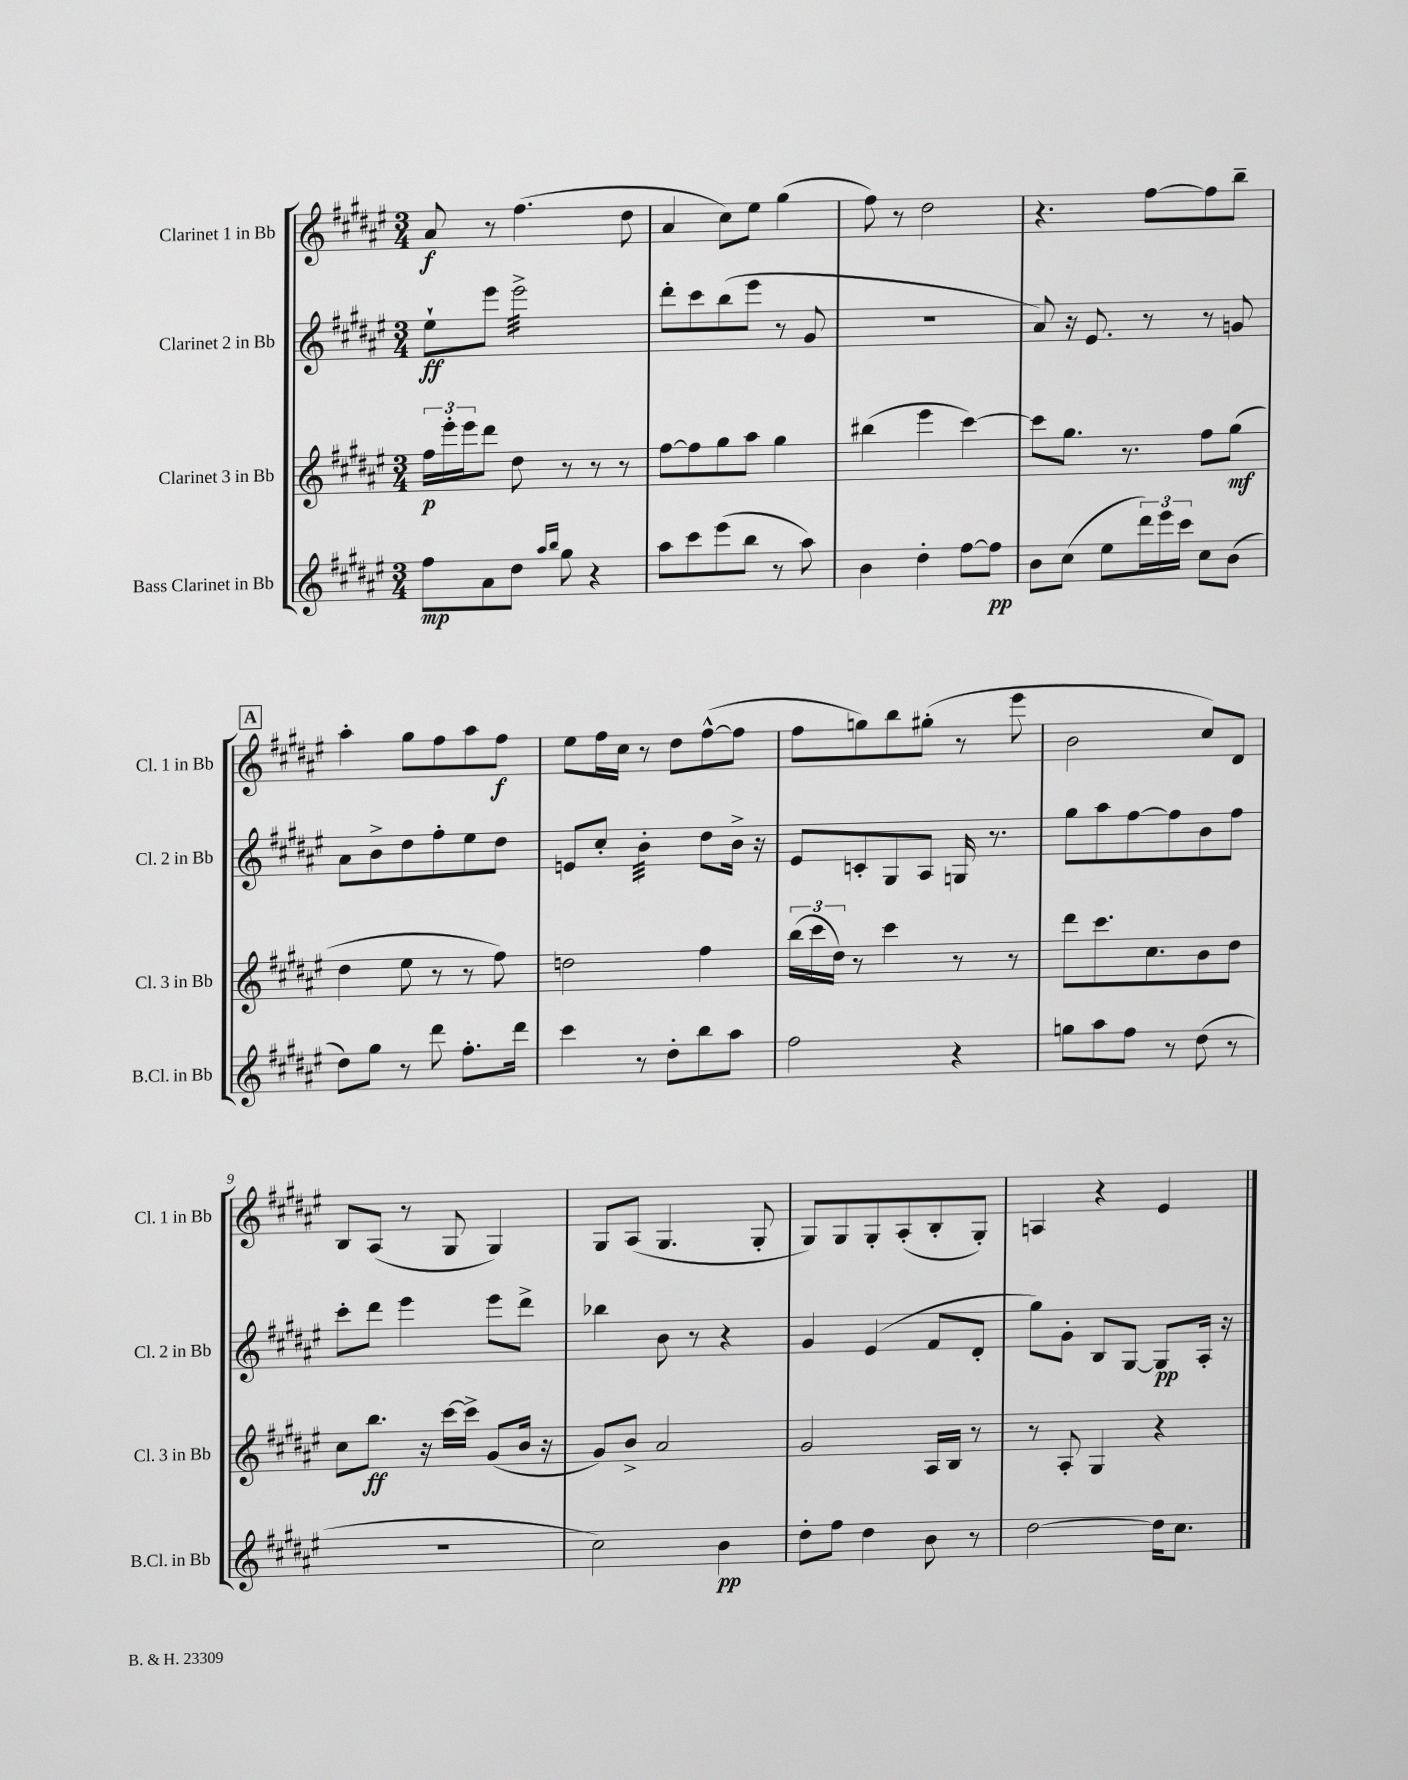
<<
\new StaffGroup <<
\new Staff = "s0" \with { instrumentName = "Clarinet 1 in Bb" shortInstrumentName = "Cl. 1 in Bb" } {
    \clef treble \key fis \major \numericTimeSignature \time 3/4
    ais'8\f r8 fis''4.( dis''8 |
    ais'4 cis''8) eis''8 gis''4( |
    fis''8) r8 dis''2 |
    r4. fis''8~ fis''8 b''8-- |
    \mark \markup { \box "A" } ais''4-. gis''8 fis''8 ais''8 fis''8\f |
    eis''8 fis''16 cis''16 r8 dis''8 fis''8~-^( fis''8 |
    fis''8 g''8) b''8 gis''8-.( r8 eis'''8 |
    b'2 cis''8) dis'8 |
    b8 ais8( r8 gis8 gis4) |
    gis8 ais8( gis4. gis8-. |
    gis8) gis8 gis8-. ais8-.( b8-. gis8-.) |
    a4 r4 eis'4 \bar "|." |
}
\new Staff = "s1" \with { instrumentName = "Clarinet 2 in Bb" shortInstrumentName = "Cl. 2 in Bb" } {
    \clef treble \key fis \major \numericTimeSignature \time 3/4
    eis''8-!\ff eis'''8 eis'''2:32-> |
    dis'''8-. cis'''8 b''8( eis'''8 r8 gis'8 |
    R2. |
    ais'8) r16 eis'8. r8 r8 g'8 |
    \mark \markup { \box "A" } ais'8 b'8-> dis''8 fis''8-. eis''8 dis''8 |
    e'8 cis''8-. b'4:32-. dis''8 b'16-> r16 |
    eis'8 c'8-. gis8 ais8 g16 r8. |
    gis''8 ais''8 fis''8~ fis''8 b'8 fis''8 |
    cis'''8-. dis'''8 eis'''4 eis'''8 dis'''8-> |
    bes''4 b'8 r8 r4 |
    gis'4 eis'4( fis'8 dis'8-. |
    gis''8) gis'8-. b8 gis8~ gis8\pp ais16-. r16 \bar "|." |
}
\new Staff = "s2" \with { instrumentName = "Clarinet 3 in Bb" shortInstrumentName = "Cl. 3 in Bb" } {
    \clef treble \key fis \major \numericTimeSignature \time 3/4
    \tuplet 3/2 { fis''16\p eis'''16-. eis'''16 } dis'''8 dis''8 r8 r8 r8 |
    fis''8~ fis''8 gis''8 ais''8 gis''4 |
    bis''4( eis'''4 cis'''4~) |
    cis'''8 gis''8. r8. fis''8 gis''8\mf( |
    \mark \markup { \box "A" } dis''4 eis''8 r8 r8 fis''8) |
    d''2 fis''4 |
    \tuplet 3/2 { b''16( cis'''16 dis''16) } r8 cis'''4 r8 r8 |
    dis'''8 cis'''8. cis''8. b'8 dis''8 |
    cis''8 b''8.\ff r16 cis'''16~ cis'''16-> gis'8( b'16 r16 |
    gis'8) b'8-> ais'2 |
    gis'2 ais16 b16 r8 |
    r8 ais8-. gis4 r4 \bar "|." |
}
\new Staff = "s3" \with { instrumentName = "Bass Clarinet in Bb" shortInstrumentName = "B.Cl. in Bb" } {
    \clef treble \key fis \major \numericTimeSignature \time 3/4
    fis''8\mp ais'8 dis''8 \grace { ais''16 b''16 } gis''8 r4 |
    ais''8 cis'''8 eis'''8( b''8 r8 ais''8) |
    b'4 dis''4-. fis''8~ fis''8\pp |
    b'8 cis''8( eis''8 \tuplet 3/2 { dis'''16) eis'''16 cis'''16 } cis''8 b'8( |
    \mark \markup { \box "A" } dis''8) gis''8 r8 dis'''8 fis''8.-. dis'''16 |
    cis'''4 r8 dis''8-. b''8 ais''8 |
    fis''2 r4 |
    g''8 ais''8 fis''8 r8 dis''8( r8 |
    R2. |
    cis''2) b'4\pp |
    dis''8-. fis''8 dis''4 b'8 r8 |
    dis''2~ dis''16 cis''8. \bar "|." |
}
>>
>>
